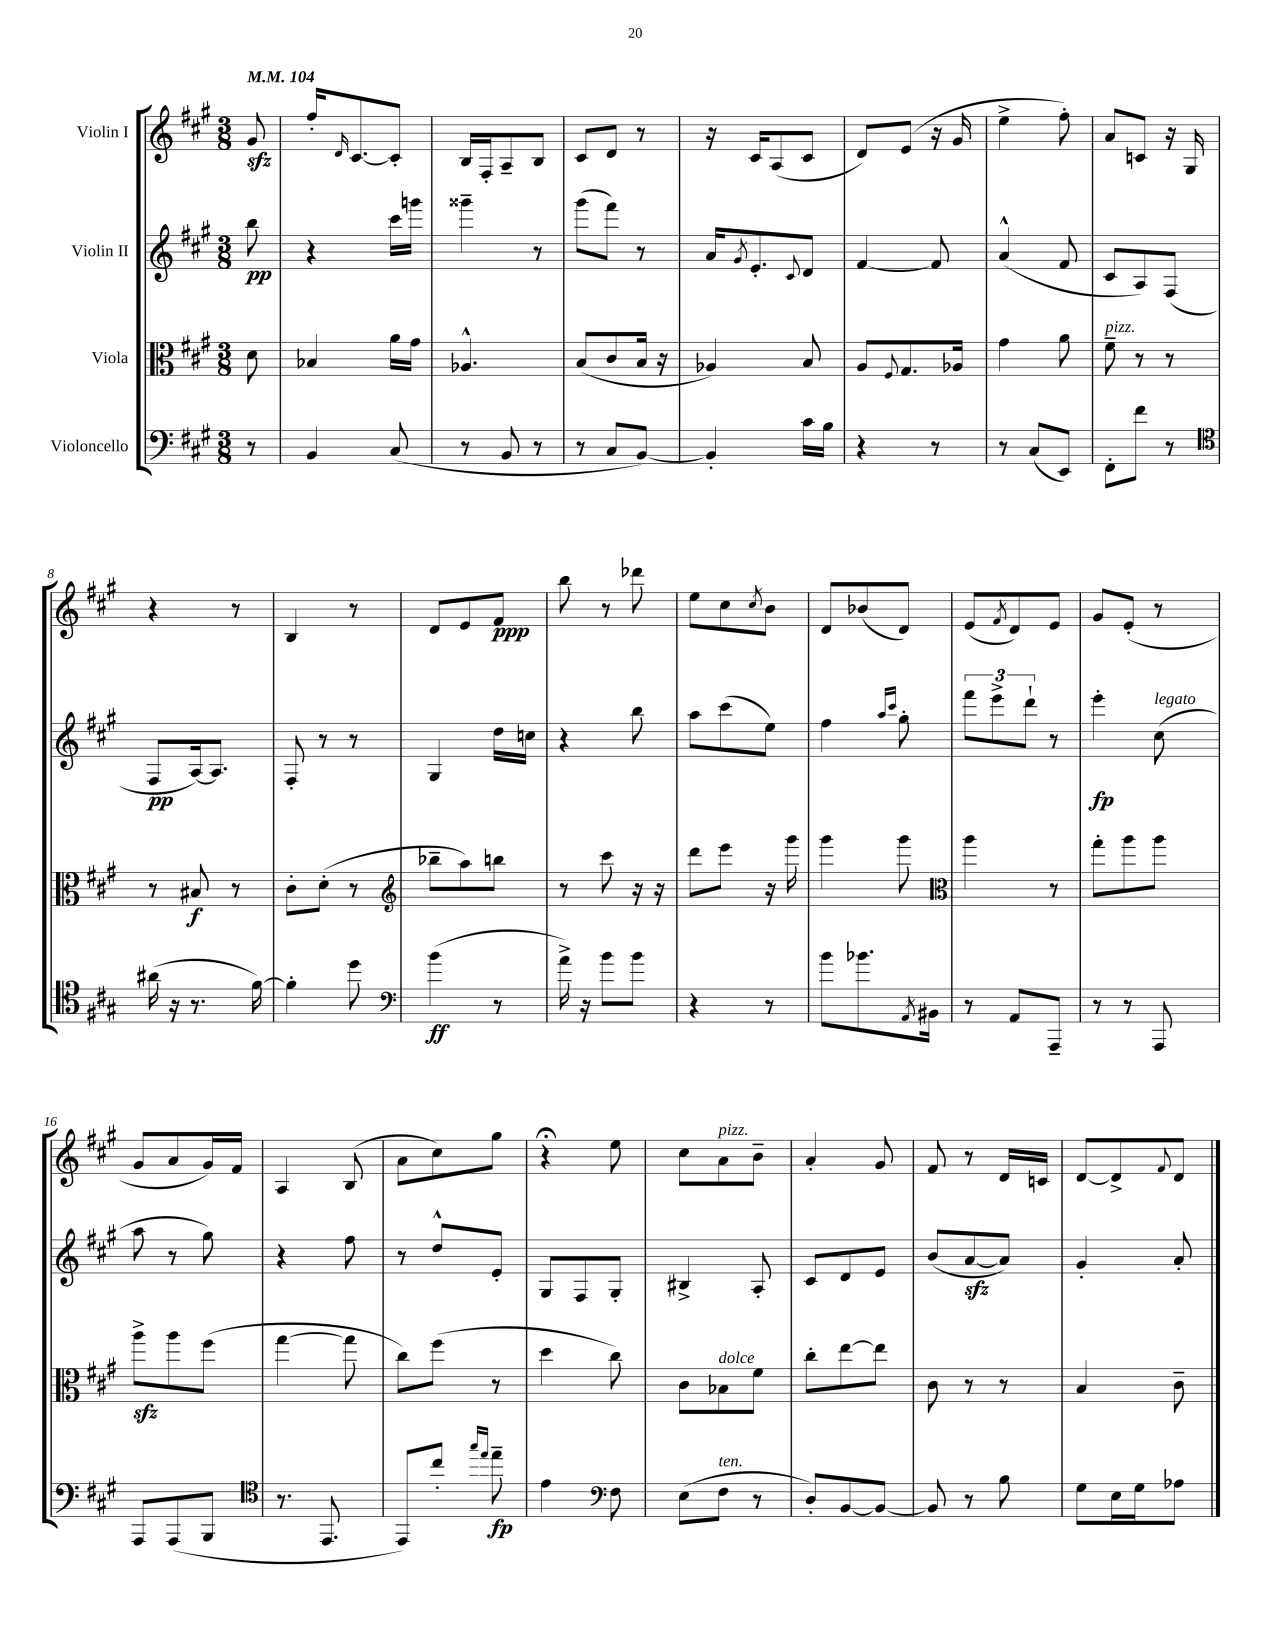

**kern	**kern	**kern	**kern
*staff4	*staff3	*staff2	*staff1
*clefF4	*clefC3	*clefG2	*clefG2
*k[f#c#g#]	*k[f#c#g#]	*k[f#c#g#]	*k[f#c#g#]
*M3/8	*M3/8	*M3/8	*M3/8
*MM104	*MM104	*MM104	*MM104
8r	8d	8bb	8g#
=	=	=	=
4BB	4B-	4r	16ff#'
.	.	.	16qqd
.	.	.	[8.c#
(8C#	16a	16ccc#	8c#']
.	16g#	16ggg	.
=	=	=	=
8r	4.A-^^	4ggg##~	16B
.	.	.	16F#'
8BB	.	.	8A~
8r	.	8r	8B
=	=	=	=
8r	(8B	(8ggg#	8c#
8C#	8c#	8fff#)	8d
[8BB)	16B	8r	8r
.	16r	.	.
=	=	=	=
4BB']	4A-)	16a	16r
.	.	8qg#	.
.	.	8.e'	16c#
.	.	.	(8A
.	.	8qqc#	.
16c#	8B	8d	8c#
16B	.	.	.
=	=	=	=
4r	8A	[4f#	8d)
.	8qqF#	.	.
.	8.G#	.	(8e
8r	.	8f#]	16r
.	16A-	.	16g#
=	=	=	=
8r	4g#	(4a^^	4ee^
(8C#	.	.	.
8EE)	8a	8f#	8ff#')
=	=	=	=
8FF#'	8f#~	8c#	8a
8f#	8r	8A)	8c
8r	8r	(8F#	16r
.	.	.	16G#
=	=	=	=
*clefC4	*	*	*
(16a#	8r	8F#	4r
16r	.	.	.
8.r	8B#	[16A)	.
.	.	8.A]	.
.	8r	.	8r
[16f#)	.	.	.
=	=	=	=
4f#']	8c#'	8F#'	4B
.	(8d'	8r	.
8dd	8r	8r	8r
=	=	=	=
*clefF4	*clefG2	*	*
(4b	8bb-~	4G#	8d
.	8aa)	.	8e
8r	8bb	16dd	8f#
.	.	16cc	.
=	=	=	=
16a^)	8r	4r	8bb
16r	.	.	.
8b	8ccc#	.	8r
8b	16r	8bb	8ddd-
.	16r	.	.
=	=	=	=
4r	8ddd	8aa	8ee
.	8eee	(8ccc#	8cc#
.	.	.	8qcc#
8r	16r	8ee)	8b
.	16ggg#	.	.
=	=	=	=
8b	4ggg#	4ff#	8d
8.b-	.	.	(8b-
.	.	16qqaa	.
.	.	16qqccc#	.
.	8ggg#	8gg#'	8d)
8qAA	.	.	.
16BB#	.	.	.
=	=	=	=
*	*clefC3	*	*
8r	4aa	12fff#	(8e
.	.	12eee^	.
.	.	.	8qf#
8AA	.	.	8d)
.	.	12ddd`	.
8AAA~	8r	8r	8e
=	=	=	=
8r	8gg#'	4eee'	8g#
8r	8aa	.	(8e'
8AAA	8aa	(8cc#	8r
=	=	=	=
8AAA	8aa^	8aa	8g#
(8AAA	8aa	8r	8a
8BBB	(8ff#	8gg#)	16g#)
.	.	.	16f#
=	=	=	=
*clefC4	*	*	*
8.r	[4gg#	4r	4A
8.EE	.	.	.
.	8gg#]	8ff#	(8B
=	=	=	=
8EE)	8cc#)	8r	8a
8cc#'	(8ff#	8dd^^	8cc#)
16qqgg#	.	.	.
16qqee	.	.	.
8ee~	8r	8e'	8gg#
=	=	=	=
4e	4dd	8G#	4r;
.	.	8F#	.
*clefF4	*	*	*
8F#	8cc#)	8G#'	8ee
=	=	=	=
(8E	8c#	4B#^	8cc#
8F#	8B-	.	8a
8r	8f#	8A'	8b~
=	=	=	=
8D')	8cc#'	8c#	4a'
[8BB	[8ee	8d	.
8BB_	8ee]	8e	8g#
=	=	=	=
8BB]	8c#	(8b	8f#
8r	8r	[8a	8r
8B	8r	8a])	16d
.	.	.	16c
=	=	=	=
8G#	4B	4g#'	[8d
16E	.	.	8d^]
16G#	.	.	.
.	.	.	8qqf#
8A-	8c#~	8a'	8d
==	==	==	==
*-	*-	*-	*-
